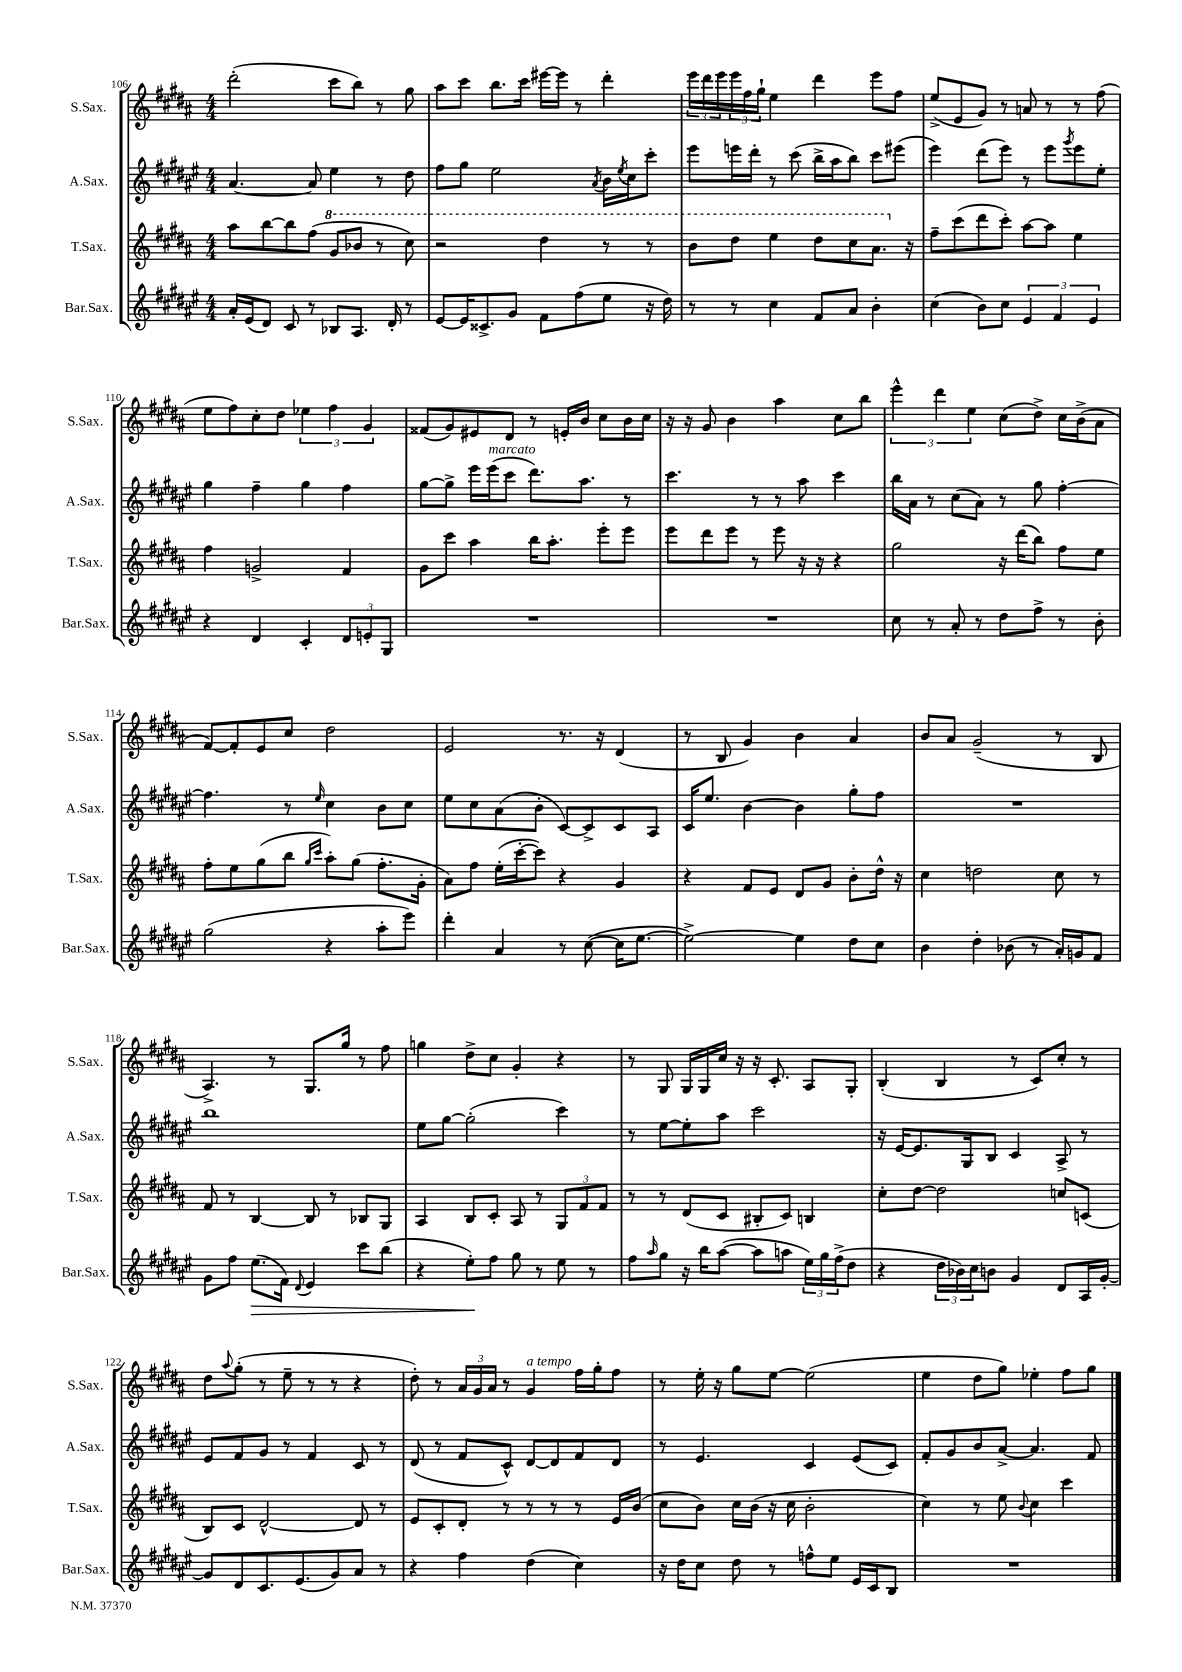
<<
\new StaffGroup <<
\new Staff = "s0" \with { instrumentName = "S.Sax." shortInstrumentName = "S.Sax." } {
    \clef treble \key b \major \numericTimeSignature \time 4/4
    dis'''2-.( cis'''8 b''8) r8 gis''8 |
    ais''8 cis'''8 b''8. cis'''16 eis'''16~ eis'''16 r8 dis'''4-. |
    \tuplet 3/2 { e'''16 dis'''16 e'''16 } \tuplet 3/2 { e'''16 fis''16 gis''16-! } e''4 dis'''4 e'''8 fis''8 |
    e''8->( e'8 gis'8) r8 a'8 r8 r8 fis''8( |
    e''8 fis''8) cis''8-. dis''8 \tuplet 3/2 { ees''4 fis''4 gis'4 } |
    fisis'8( gis'8) eis'8 dis'8 r8 e'16-. b'16 cis''8 b'16 cis''16 |
    r16 r16 gis'8 b'4 ais''4 cis''8 b''8 |
    \tuplet 3/2 { e'''4-^ dis'''4 e''4 } cis''8( dis''8->) cis''16 b'16->( ais'8 |
    fis'8~) fis'8-. e'8 cis''8 dis''2 |
    e'2 r8. r16 dis'4( |
    r8 b8 gis'4) b'4 ais'4 |
    b'8 ais'8 gis'2--( r8 b8 |
    ais4.->) r8 gis8. gis''16 r8 fis''8 |
    g''4 dis''8-> cis''8 gis'4-. r4 |
    r8 gis8 gis16 gis16 cis''16 r16 r16 cis'8.-. ais8 gis8-. |
    b4-.( b4 r8 cis'8) cis''8-. r8 |
    dis''8 \appoggiatura { ais''8 } gis''8-.( r8 e''8-- r8 r8 r4 |
    dis''8-.) r8 \tuplet 3/2 { ais'16 gis'16 ais'16 } r8 gis'4^\markup { \italic "a tempo" } fis''16 gis''16-. fis''8 |
    r8 e''16-. r16 gis''8 e''8~ e''2( |
    e''4 dis''8 gis''8) ees''4-. fis''8 gis''8 \bar "|." |
}
\new Staff = "s1" \with { instrumentName = "A.Sax." shortInstrumentName = "A.Sax." } {
    \clef treble \key fis \major \numericTimeSignature \time 4/4
    ais'4.~ ais'8 eis''4 r8 dis''8 |
    fis''8 gis''8 eis''2 \acciaccatura { ais'8 } b'16 \acciaccatura { eis''8 } cis''16 cis'''8-. |
    eis'''8 e'''16 dis'''16-. r8 cis'''8( b''16-> ais''16 b''8) cis'''8 eis'''8( |
    eis'''4) dis'''8( eis'''8) r8 eis'''8 \acciaccatura { gis'''8 } eis'''8 eis''8-. |
    gis''4 fis''4-- gis''4 fis''4 |
    gis''8~ gis''8-> eis'''16 eis'''16^\markup { \italic "marcato" }( cis'''8 dis'''8.) ais''8. r8 |
    cis'''4. r8 r8 ais''8 cis'''4 |
    b''16 ais'16 r8 cis''8( ais'8) r8 gis''8 fis''4~-. |
    fis''4. r8 \grace { eis''16 } cis''4 b'8 cis''8 |
    eis''8 cis''8 ais'8( b'8-. cis'8~) cis'8-> cis'8 ais8 |
    cis'16 eis''8. b'4~ b'4 gis''8-. fis''8 |
    R1 |
    b''1 |
    eis''8 gis''8~ gis''2-.( cis'''4) |
    r8 eis''8~ eis''8-. ais''8 cis'''2 |
    r16 eis'16~ eis'8. gis16 b8 cis'4 ais8-> r8 |
    eis'8 fis'8 gis'8 r8 fis'4 cis'8 r8 |
    dis'8( r8 fis'8 cis'8-^) dis'8~ dis'8 fis'8 dis'8 |
    r8 eis'4. cis'4 eis'8( cis'8) |
    fis'8-. gis'8 b'8 ais'8~-> ais'4. fis'8 \bar "|." |
}
\new Staff = "s2" \with { instrumentName = "T.Sax." shortInstrumentName = "T.Sax." } {
    \clef treble \key b \major \numericTimeSignature \time 4/4
    ais''8 b''8~ b''8 fis''8( \ottava #1 gis''8 bes''8 r8 cis'''8) |
    r2 dis'''4 r8 r8 |
    b''8 dis'''8 e'''4 dis'''8 cis'''8 ais''8. \ottava #0 r16 |
    fis''8-- cis'''8( dis'''8 cis'''8-.) ais''8~ ais''8 e''4 |
    fis''4 g'2-> fis'4 |
    gis'8 cis'''8 ais''4 b''16 ais''8.-. e'''8-. e'''8 |
    e'''8 dis'''8 e'''8 r8 e'''8 r16 r16 r4 |
    gis''2 r16 dis'''16( b''8) fis''8 e''8 |
    fis''8-. e''8 gis''8( b''8 \grace { gis''16 cis'''16 } ais''8-.) gis''8( fis''8.-. gis'16-. |
    ais'8) fis''8 e''16-.( cis'''16~-. cis'''8) r4 gis'4 |
    r4 fis'8 e'8 dis'8 gis'8 b'8-. dis''16-^ r16 |
    cis''4 d''2 cis''8 r8 |
    fis'8 r8 b4~ b8 r8 bes8 gis8 |
    ais4 b8 cis'8-. ais8 r8 \tuplet 3/2 { gis8 fis'8 fis'8 } |
    r8 r8 dis'8( cis'8 bis8-. cis'8) b4 |
    cis''8-. dis''8~ dis''2 c''8 c'8( |
    b8) cis'8 dis'2~-^ dis'8 r8 |
    e'8 cis'8-. dis'8-. r8 r8 r8 r8 e'16 b'16( |
    cis''8 b'8) cis''16 b'16( r16 cis''16 b'2-. |
    cis''4) r8 e''8 \appoggiatura { b'8 } cis''4 cis'''4 \bar "|." |
}
\new Staff = "s3" \with { instrumentName = "Bar.Sax." shortInstrumentName = "Bar.Sax." } {
    \clef treble \key fis \major \numericTimeSignature \time 4/4
    ais'16-. eis'16( dis'8) cis'8 r8 bes8 ais8. dis'16-. r8 |
    eis'8~ eis'16 cisis'8.-> gis'8 fis'8 fis''8( eis''8 r16 dis''16) |
    r8 r8 cis''4 fis'8 ais'8 b'4-. |
    cis''4( b'8) cis''8 \tuplet 3/2 { eis'4 fis'4 eis'4 } |
    r4 dis'4 cis'4-. \tuplet 3/2 { dis'8 e'8-. gis8 } |
    R1 |
    R1 |
    cis''8 r8 ais'8-. r8 dis''8 fis''8-> r8 b'8-. |
    gis''2( r4 ais''8-. eis'''8) |
    dis'''4-. ais'4 r8 cis''8~( cis''16 eis''8.~ |
    eis''2~->) eis''4 dis''8 cis''8 |
    b'4 dis''4-. bes'8( r8 ais'16-.) g'16 fis'8 |
    gis'8 fis''8 eis''8.\>( fis'16) \appoggiatura { dis'8 } eis'4 cis'''8 b''8( |
    r4 eis''8-.\!) fis''8 gis''8 r8 eis''8 r8 |
    fis''8 \grace { ais''16 } gis''8 r16 b''16 ais''8~( ais''8 a''8 \tuplet 3/2 { eis''16) gis''16 fis''16->( } dis''8 |
    r4 \tuplet 3/2 { dis''16 bes'16) cis''16 } b'8 gis'4 dis'8 ais16 gis'16~-. |
    gis'8 dis'8 cis'8. eis'8.( gis'8) ais'8 r8 |
    r4 fis''4 dis''4( cis''4) |
    r16 dis''16 cis''8 dis''8 r8 f''8-^ eis''8 eis'16 cis'16 b8 |
    R1 \bar "|." |
}
>>
>>
\layout { \context { \Score currentBarNumber = #106 } }
